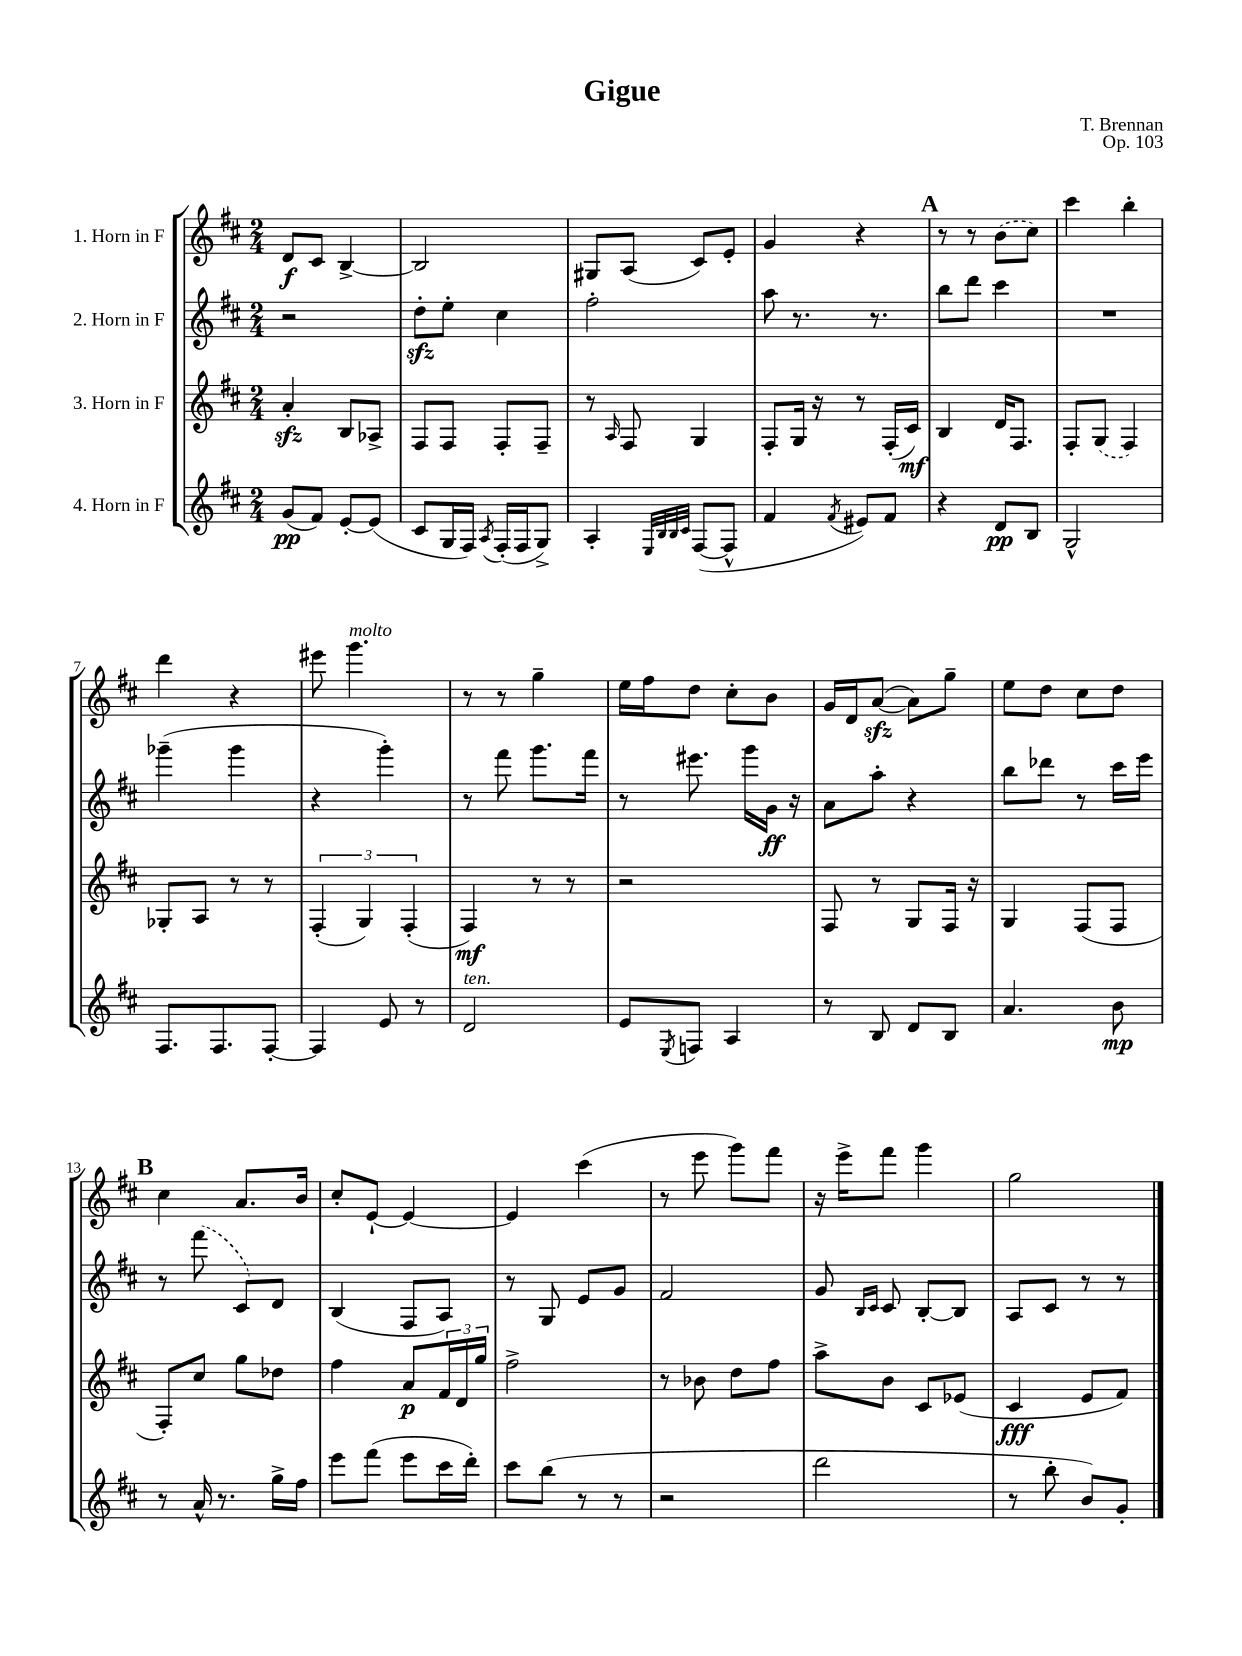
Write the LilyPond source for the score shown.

\header { title = "Gigue" composer = "T. Brennan" opus = "Op. 103" }
<<
\new StaffGroup <<
\new Staff = "s0" \with { instrumentName = "1. Horn in F" } {
    \clef treble \key d \major \numericTimeSignature \time 2/4
    d'8\f cis'8 b4~-> |
    b2 |
    gis8 a8( cis'8) e'8-. |
    g'4 r4 |
    \mark \markup { \bold "A" } r8 r8 \once \slurDashed b'8( cis''8) |
    cis'''4 b''4-. |
    d'''4 r4 |
    eis'''8 g'''4.^\markup { \italic "molto" } |
    r8 r8 g''4-- |
    e''16 fis''16 d''8 cis''8-. b'8 |
    g'16 d'16 a'8~\sfz( a'8) g''8-- |
    e''8 d''8 cis''8 d''8 |
    \mark \markup { \bold "B" } cis''4 a'8. b'16 |
    cis''8-. e'8~-! e'4~ |
    e'4 cis'''4( |
    r8 e'''8 g'''8) fis'''8 |
    r16 e'''16-> fis'''8 g'''4 |
    g''2 \bar "|." |
}
\new Staff = "s1" \with { instrumentName = "2. Horn in F" } {
    \clef treble \key d \major \numericTimeSignature \time 2/4
    r2 |
    d''8-.\sfz e''8-. cis''4 |
    fis''2-. |
    a''8 r8. r8. |
    \mark \markup { \bold "A" } b''8 d'''8 cis'''4 |
    R2 |
    ges'''4--( ges'''4 |
    r4 g'''4-.) |
    r8 fis'''8 g'''8. fis'''16 |
    r8 eis'''8. g'''16 g'16\ff r16 |
    a'8 a''8-. r4 |
    b''8 des'''8 r8 cis'''16 e'''16 |
    \mark \markup { \bold "B" } r8 \once \slurDashed fis'''8( cis'8) d'8 |
    b4( fis8 a8) |
    r8 g8 e'8 g'8 |
    fis'2 |
    g'8 \grace { b16 cis'16 } cis'8 b8~-. b8 |
    a8 cis'8 r8 r8 \bar "|." |
}
\new Staff = "s2" \with { instrumentName = "3. Horn in F" } {
    \clef treble \key d \major \numericTimeSignature \time 2/4
    a'4-.\sfz b8 aes8-> |
    fis8 fis8 fis8-. fis8-- |
    r8 \grace { a16 } fis8 g4 |
    fis8-. g16 r16 r8 fis16-.( cis'16\mf) |
    \mark \markup { \bold "A" } b4 d'16 fis8. |
    fis8-. \once \slurDashed g8( fis4) |
    ges8-. a8 r8 r8 |
    \tuplet 3/2 { fis4-.( g4) fis4-.( } |
    fis4\mf) r8 r8 |
    r2 |
    fis8 r8 g8 fis16 r16 |
    g4 fis8( fis8 |
    \mark \markup { \bold "B" } fis8-.) cis''8 g''8 des''8 |
    fis''4 a'8\p \tuplet 3/2 { fis'16 d'16 g''16 } |
    fis''2-> |
    r8 bes'8 d''8 fis''8 |
    a''8-> b'8 cis'8 ees'8( |
    cis'4\fff e'8 fis'8) \bar "|." |
}
\new Staff = "s3" \with { instrumentName = "4. Horn in F" } {
    \clef treble \key d \major \numericTimeSignature \time 2/4
    g'8\pp( fis'8) e'8~-. e'8( |
    cis'8 g16 fis16) \acciaccatura { a8 } fis16-.( fis16 g8->) |
    a4-. \grace { e32 b32 b32 cis'32 } fis8~( fis8-^ |
    fis'4 \acciaccatura { fis'8 } eis'8) fis'8 |
    \mark \markup { \bold "A" } r4 d'8\pp b8 |
    g2-^ |
    fis8. fis8. fis8~-. |
    fis4 e'8 r8 |
    d'2^\markup { \italic "ten." } |
    e'8 \acciaccatura { e8 } f8 a4 |
    r8 b8 d'8 b8 |
    a'4. b'8\mp |
    \mark \markup { \bold "B" } r8 a'16-^ r8. g''16-> fis''16 |
    e'''8 fis'''8( e'''8 cis'''16 d'''16-.) |
    cis'''8 b''8( r8 r8 |
    r2 |
    d'''2 |
    r8 b''8-. b'8) g'8-. \bar "|." |
}
>>
>>
